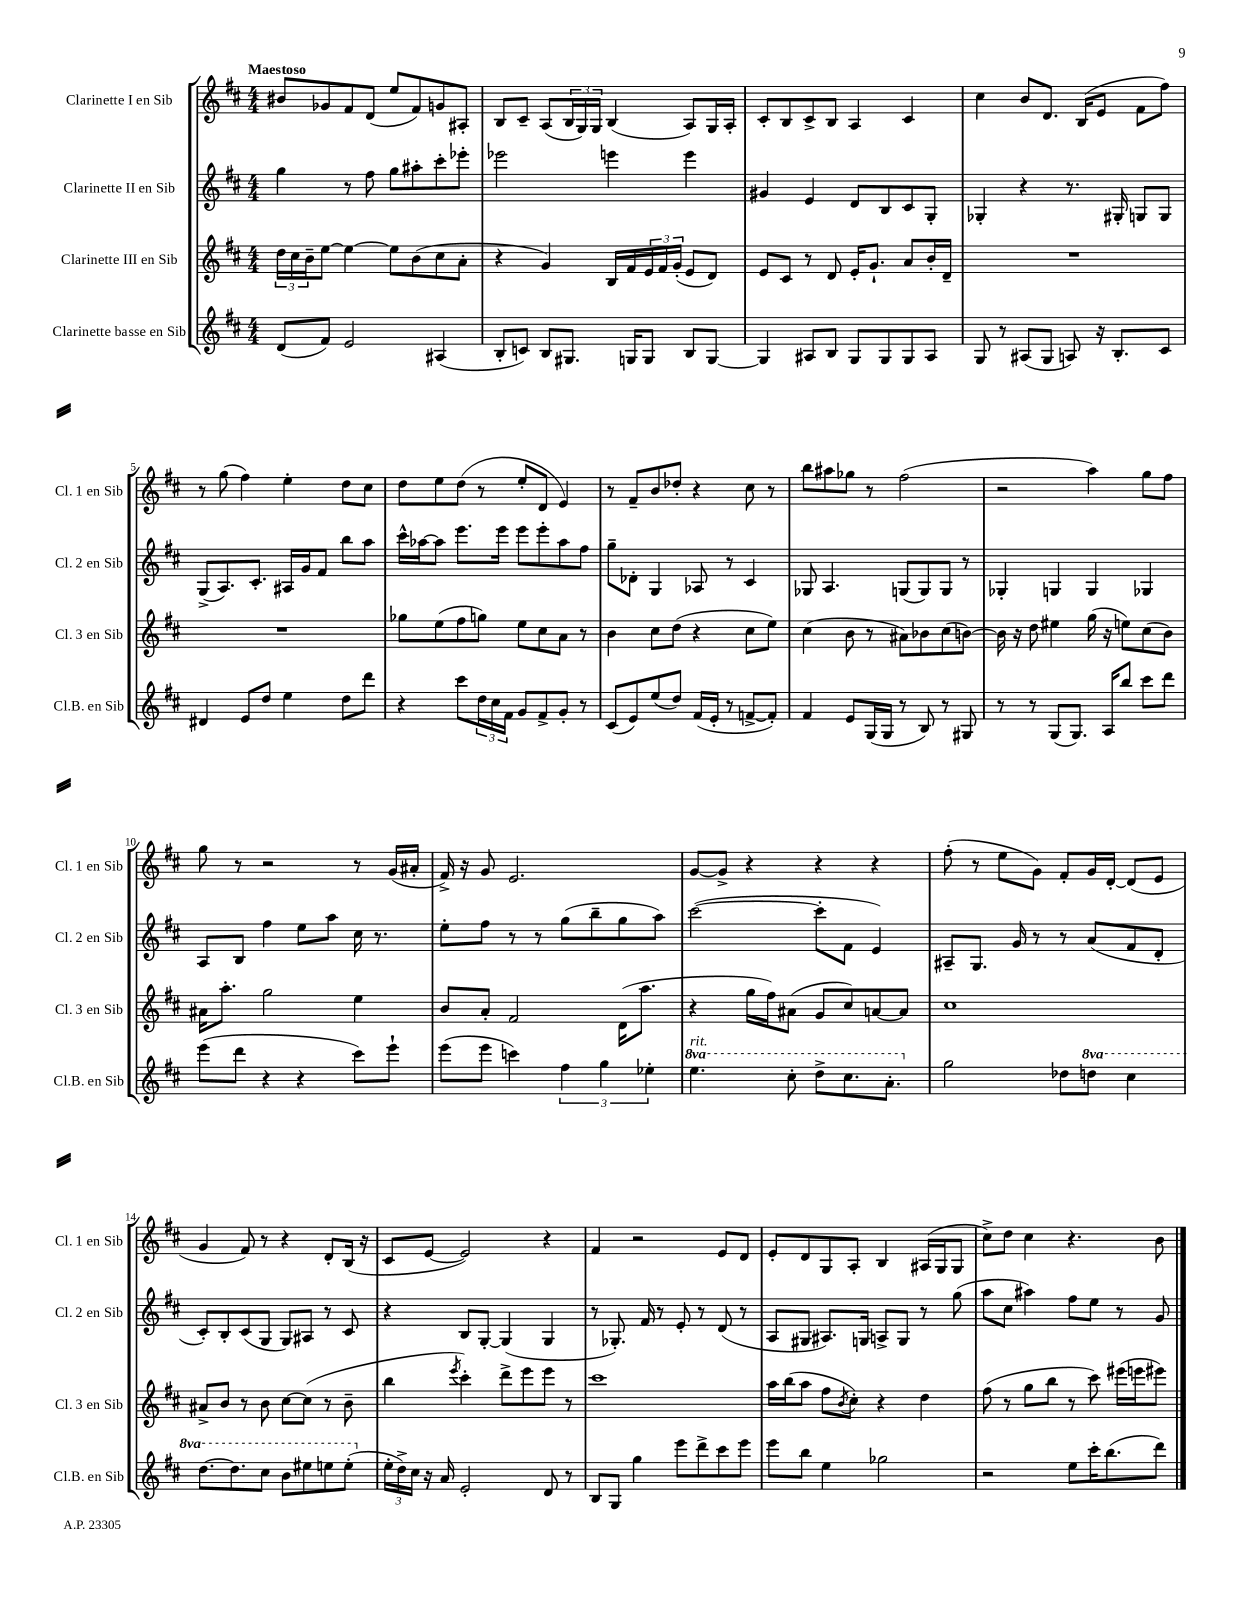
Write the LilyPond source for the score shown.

<<
\new StaffGroup <<
\new Staff = "s0" \with { instrumentName = "Clarinette I en Sib" shortInstrumentName = "Cl. 1 en Sib" } {
    \clef treble \key d \major \numericTimeSignature \time 4/4 \tempo "Maestoso"
    bis'8 ges'8 fis'8 d'8( e''8 fis'8) g'8 ais8-. |
    b8 cis'8-- a8( \tuplet 3/2 { b16 g16) g16 } b4( a8) g16 a16-. |
    cis'8-. b8 cis'8-> b8 a4 cis'4 |
    cis''4 b'8 d'8. b16( e'8 fis'8 fis''8) |
    r8 g''8( fis''4) e''4-. d''8 cis''8 |
    d''8 e''8 d''8( r8 e''8-. d'8 e'4) |
    r8 fis'8-- b'8 des''8-. r4 cis''8 r8 |
    b''8 ais''8 ges''8 r8 fis''2( |
    r2 a''4) g''8 fis''8 |
    g''8 r8 r2 r8 g'16( ais'16-. |
    fis'16->) r16 g'8 e'2. |
    g'8~ g'8-> r4 r4 r4 |
    fis''8-.( r8 e''8 g'8) fis'8-. g'16 d'16~-. d'8( e'8 |
    g'4 fis'8) r8 r4 d'8-. b16( r16 |
    cis'8 e'8~ e'2) r4 |
    fis'4 r2 e'8 d'8 |
    e'8-. d'8 g8 a8-. b4 ais16( g16 g8 |
    cis''8->) d''8 cis''4 r4. b'8 \bar "|." |
}
\new Staff = "s1" \with { instrumentName = "Clarinette II en Sib" shortInstrumentName = "Cl. 2 en Sib" } {
    \clef treble \key d \major \numericTimeSignature \time 4/4
    g''4 r8 fis''8 g''8 ais''8-. cis'''8-. ees'''8-. |
    ees'''2 e'''4 e'''4 |
    gis'4 e'4 d'8 b8 cis'8 g8-. |
    ges4-. r4 r8. gis16-. g8 g8 |
    g8->( a8.) cis'8.-. ais16 g'16 fis'8 b''8 a''8 |
    cis'''16-^ aes''16~ aes''8 e'''8. e'''16 e'''8 e'''8-. aes''8 fis''8 |
    g''8-- des'8-. g4 aes8 r8 cis'4 |
    ges8 a4. g8( g8) g8 r8 |
    ges4-. g4 g4 ges4 |
    a8 b8 fis''4 e''8 a''8 cis''16 r8. |
    e''8-. fis''8 r8 r8 g''8( b''8-- g''8 a''8) |
    cis'''2~( cis'''8-. fis'8 e'4) |
    ais8-- g8. g'16 r8 r8 a'8( fis'8 d'8-. |
    cis'8-.) b8-. cis'8( g8 g8) ais8 r8 cis'8 |
    r4 b8 g8~-. g4( g4 |
    r8 ges8.-.) fis'16 r8 e'8-. r8 d'8( r8 |
    a8 gis8 ais8.) g16 a8-> g8 r8 g''8( |
    a''8 cis''8 ais''4) fis''8 e''8 r8 g'8 \bar "|." |
}
\new Staff = "s2" \with { instrumentName = "Clarinette III en Sib" shortInstrumentName = "Cl. 3 en Sib" } {
    \clef treble \key d \major \numericTimeSignature \time 4/4
    \tuplet 3/2 { d''16 cis''16 b'16-- } e''8~ e''4~ e''8 b'8( cis''8 a'8-. |
    r4 g'4) b16 fis'16 \tuplet 3/2 { e'16 fis'16 g'16-.( } e'8 d'8) |
    e'8 cis'8 r8 d'8 e'16-. g'8.-! a'8 b'16-. d'16-- |
    R1 |
    R1 |
    ges''8 e''8( fis''8 g''8) e''8 cis''8 a'8 r8 |
    b'4 cis''8 d''8( r4 cis''8 e''8) |
    cis''4( b'8 r8 ais'8) bes'8 cis''8( b'8~) |
    b'16 r16 d''8 eis''4 g''16( r16 e''8) cis''8( b'8) |
    ais'16 a''8.-. g''2 e''4 |
    b'8 a'8-. fis'2 d'16( a''8. |
    r4 g''16 fis''16) ais'8( g'8 cis''8) a'8~ a'8 |
    cis''1 |
    ais'8-> b'8 r8 b'8 cis''8~ cis''8( r8 b'8-- |
    b''4 \acciaccatura { e'''8 } cis'''4-.) d'''8-> e'''8 e'''8 r8 |
    cis'''1 |
    a''16 b''16( a''8 fis''8 \acciaccatura { b'8 } cis''8-.) r4 d''4 |
    fis''8( r8 g''8 b''8 r8 cis'''8) eis'''16( e'''16 eis'''8) \bar "|." |
}
\new Staff = "s3" \with { instrumentName = "Clarinette basse en Sib" shortInstrumentName = "Cl.B. en Sib" } {
    \clef treble \key d \major \numericTimeSignature \time 4/4 \set Staff.ottavationMarkups = #ottavation-simple-ordinals
    d'8( fis'8) e'2 ais4( |
    b8-. c'8) b8 gis8. g16 g8 b8 g8~ |
    g4 ais8 b8 g8 g8 g8 ais8 |
    g8 r8 ais8( g8 a8) r16 b8.-. cis'8 |
    dis'4 e'8 d''8 e''4 d''8 d'''8 |
    r4 cis'''8 \tuplet 3/2 { d''16 cis''16 fis'16 } g'8 fis'8-> g'8-. r8 |
    cis'8( e'8) e''8( d''8) fis'16( e'16-. r8 f'8~-> f'8-.) |
    fis'4 e'8 g16( g16 r8 b8) r8 gis8 |
    r8 r8 g8( g8.) a16 b''8 cis'''8 d'''8 |
    e'''8( d'''8 r4 r4 cis'''8) e'''8-! |
    e'''8( e'''8 c'''4) \tuplet 3/2 { fis''4 g''4 ees''4-. } |
    \ottava #1 e'''4.^\markup { \italic "rit." } cis'''8-. d'''8-> cis'''8. a''8.-. \ottava #0 |
    g''2 des''8 \ottava #1 d'''!8 cis'''4 |
    d'''8.~ d'''8. cis'''8 b''8 eis'''8 e'''8 e'''8-.( \ottava #0 |
    \tuplet 3/2 { e''16-. d''16->) cis''16 } r16 a'16 e'2-. d'8 r8 |
    b8 g8 g''4 e'''8 d'''8-> cis'''8 e'''8 |
    e'''8 b''8 e''4 ges''2 |
    r2 e''8 cis'''16-. b''8.( d'''8) \bar "|." |
}
>>
>>
